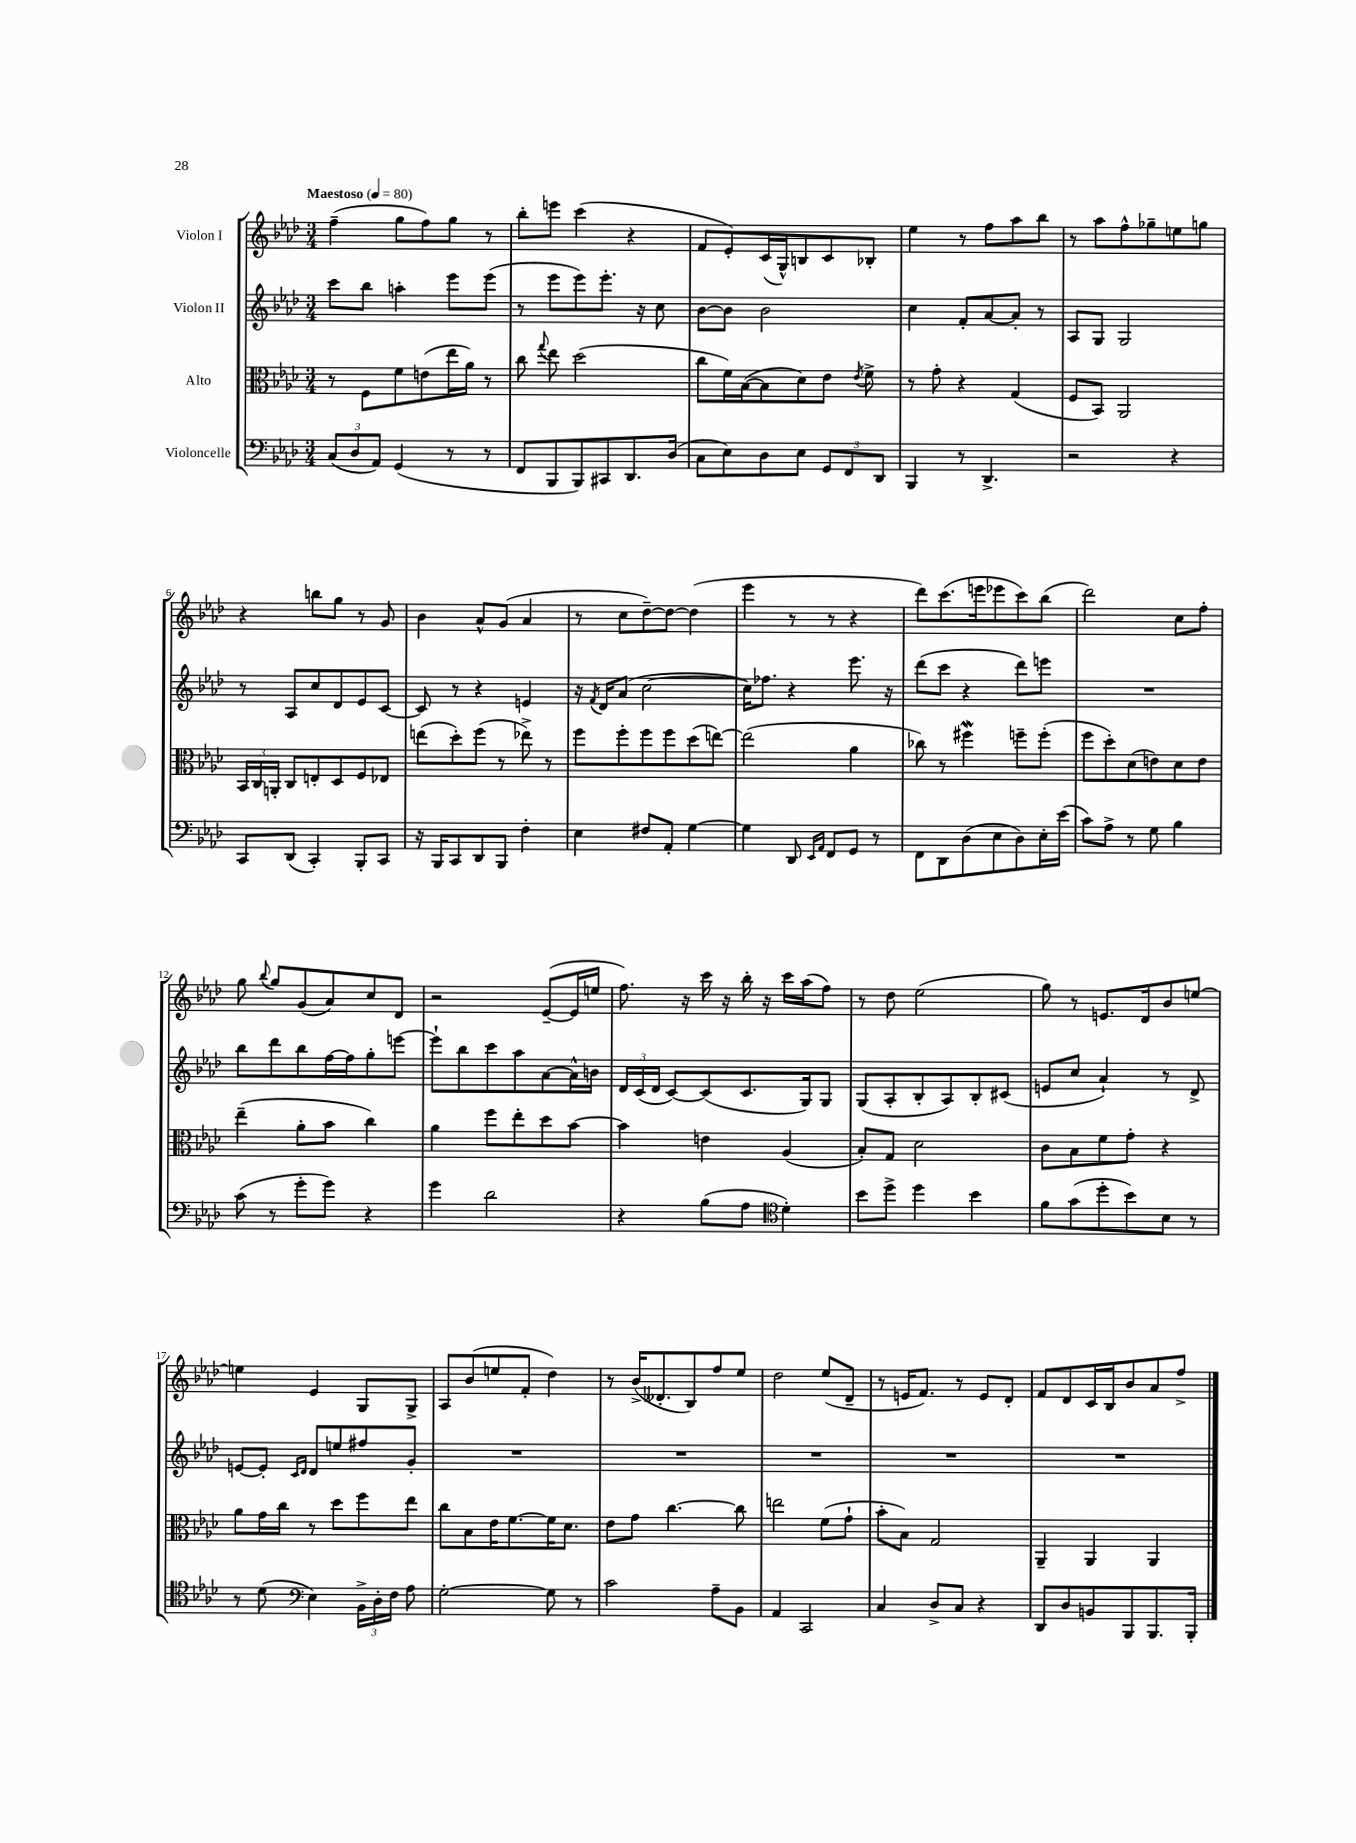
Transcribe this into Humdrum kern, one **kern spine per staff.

**kern	**kern	**kern	**kern
*part4	*part3	*part2	*part1
*staff4	*staff3	*staff2	*staff1
*I"Violoncelle	*I"Alto	*I"Violon II	*I"Violon I
*clefF4	*clefC3	*clefG2	*clefG2
*k[b-e-a-d-]	*k[b-e-a-d-]	*k[b-e-a-d-]	*k[b-e-a-d-]
*M3/4	*M3/4	*M3/4	*M3/4
*MM80	*MM80	*MM80	*MM80
=1	=1	=1	=1
!	!	!	!LO:TX:a:B:t=Maestoso
(12C/L	8r	8ccc\L	(4ff~\
12D-/	.	.	.
.	8F\L	8bb-\J	.
12AA-/J)	.	.	.
(4GG/	8f\	4aan'\	8gg\L
.	(8en\	.	8ff\)
8r	16ee-\L	8eee-\L	8gg\J
.	16a-\JJ)	.	.
8r	8r	(8eee-\J	8r
=2	=2	=2	=2
8FF/L	8cc\	8r	8bb-'\L
.	8qqgg/	.	.
8BBB-/	8ee-\	8eee-\L	8eeen\J
8BBB-/)	(2dd-\	8eee-\)	(4ccc\
8CC#X/	.	8.eee-'\J	.
8.DD-/	.	.	4r
.	.	16r	.
.	.	8cc\	.
(16D-/Jk	.	.	.
=3	=3	=3	=3
8C\L	8cc\L	[8b-\L	8f/L
8E-\)	16f\L)	8b-\J]	8e-'/)
.	([16B-\J	.	.
8D-\	8B-\]	2b-\	(16c/L
.	.	.	16G^^/J)
8E-\J	8d-\)	.	8Bn/
12GG/L	8e-\J	.	8c/
12FF/	.	.	.
.	8qe-/	.	.
.	8f^\	.	8B-X'/J
12DD-/J	.	.	.
=4	=4	=4	=4
4BBB-/	8r	4cc\	4ee-\
.	8g'\	.	.
8r	4r	8f'/L	8r
4.DD-^/	.	[8a-/	8ff\L
.	(4G/	8a-'/J]	8aa-\
.	.	8r	8bb-\J
=5	=5	=5	=5
2r	8F/L	8A-/L	8r
.	8BB-/J)	8G/J	8aa-\L
.	2AA-/	2G/	8ff^^\
.	.	.	8gg-X~\
4r	.	.	8een\
.	.	.	8ggn\J
!!LO:LB:g=z
=6	=6	=6	=6
8CC/L	24BB-/LL	8r	4r
.	24C/	.	.
.	24AAn'/JJ	.	.
(8DD-/J	8C/L	8A-/L	.
4CC'/)	8En'/	8cc/	8bbn\L
.	8D-/	8d-/	8gg\J
8BBB-'/L	8F/	8e-/	8r
8CC/J	8E-X/J	[8c/J	8g/
=7	=7	=7	=7
16r	(8een\L	8c/]	4b-\
16BBB-/KL	.	.	.
8CC/	8dd-'\)	8r	.
8DD-/	(8ff\J	4r	8a-^^/L
8BBB-/J	8r	.	(8g/J
4F'\	8ee-X^\)	4en/	4a-/
.	8r	.	.
=8	=8	=8	=8
4E-\	8ff\L	16r	8r
.	.	8qf/	.
.	.	16d-/KL	.
.	8ff'\	(8a-/J	8cc\L
8F#X/L	8ff\	[2cc\	[8dd-~\)
8AA-'/J	8ff\	.	8dd-\J_
[4G\	(8dd-\	.	(4dd-\]
.	[8een\J)	.	.
=9	=9	=9	=9
4G\]	(2ee\]	16cc\KL])	4eee-\
.	.	8.ff-X\J	.
8DD-/	.	4r	8r
16qqEE-/LL	.	.	.
16qqAA-/JJ	.	.	.
8FF/L	.	.	8r
8GG/J	4a-\	8.eee-\	4r
8r	.	.	.
.	.	16r	.
=10	=10	=10	=10
8FF\L	8cc-X\)	(8ddd-\L	8ddd-\L)
8DD-\	8r	8ccc\J	(8.ccc\
(8D-\	4ff#XW\	4r	.
.	.	.	16eeen\k
8E-\	.	.	8eee-X\
8D-\)	8ffn~\L	8ddd-\L)	8ccc\)
16E-'\L	(8ff'\J	8eeen\J	(8bb-\J
(16e-\JJ	.	.	.
=11	=11	=11	=11
8c\L)	8ff\L	2.r	2ddd-\)
8A-^\J	8dd-'\)	.	.
8r	(8d-\	.	.
8G\	8en\)	.	.
4B-\	8d-\	.	8cc\L
.	8e\J	.	8ff'\J
!!LO:LB:g=z
=12	=12	=12	=12
(8c\	(4ee-~\	8bb-\L	8gg\
.	.	.	8qqbb-/
8r	.	8ddd-\	8gg/L
8g'\L	8a-'\L	8bb-\	(8g/
8g\J)	8b-\J	[16ff\L	8a-/)
.	.	16ff\J]	.
4r	4cc\)	8gg'\	8cc/
.	.	[8eeen\J	8d-/J
=13	=13	=13	=13
4g\	4a-\	8eee`\L]	2r
.	.	8bb-\	.
2d-\	8ff\L	8ccc\	.
.	8ee-'\	8aa-\	.
.	8dd-\	[8a-\	([8e-~/L
.	[8b-\J	16a-^^\L]	16e-/L]
.	.	16bn\JJ	16een/JJ
=14	=14	=14	=14
4r	4b-\]	24d-/LL	8.ff\)
.	.	(24c/	.
.	.	24d-/JJ	.
.	.	[8c/L)	.
.	.	.	16r
(8B-\L	4en\	(8c/]	16ccc\
.	.	.	16r
8A-\J	.	8.c/	16bb-'\
.	.	.	16r
*clefC4	*	*	*
4d-'\)	(4A-/	.	16ccc\LL
.	.	16G/k)	(16aa-\J
.	.	8G/J	8ff\J)
=15	=15	=15	=15
8b-\L	8B-'/L)	(8G/L	8r
8dd-^\J	8G/J	8A-'/	8dd-\
4dd-\	2d-\	8B-'/	(2ee-\
.	.	8A-/)	.
4b-\	.	8B-'/	.
.	.	(8c#X/J	.
=16	=16	=16	=16
8f\L	8c\L	8en/L	8gg\)
(8g\	8B-\	8cc/J	8r
8dd-'\	8f\	4a-`/)	8.en/L
8b-\)	8g'\J	.	.
.	.	.	16d-/k
8B-\J	4r	8r	8b-/
8r	.	8d-^/	[8een/J
!!LO:LB:g=z
=17	=17	=17	=17
8r	8a-\L	[8en/L	4een\]
(8d-\	16g\L	8e'/J]	.
.	16cc\JJ	.	.
*clefF4	*	*	*
.	.	16qqc/LL	.
.	.	16qqd-/JJ	.
4E-\)	8r	8d-/L	4e-/
.	8dd-\L	8een/	.
24BB-^\LL	8ff\	8ff#X/	8G/L
24D-'\	.	.	.
24F\JJ	.	.	.
8A-\	8ee-\J	8g'/J	8G^/J
=18	=18	=18	=18
[2G'\	8cc\L	2.r	8A-/L
.	8B-\	.	(8b-/
.	16e-\K	.	8een/
.	[8.f\	.	.
.	.	.	8f'/J
8G\]	16f\K]	.	4dd-\)
.	8.d-\J	.	.
8r	.	.	.
=19	=19	=19	=19
2c\	8e-\L	2.r	8r
.	8g\J	.	(16b-^/KL
.	.	.	8.d--X'/
.	[4.cc\	.	.
.	.	.	8B-/)
8A-~\L	.	.	8ff/
8BB-\J	8cc\]	.	8ee-/J
=20	=20	=20	=20
4AA-/	2een\	2.r	2dd-\
2CC/	.	.	.
.	(8f\L	.	(8ee-/L
.	8g`\J	.	8d-~/J
=21	=21	=21	=21
4C/	8b-'\L	2.r	8r
.	8B-\J)	.	16en/KL
.	.	.	8.f/J)
8D-^/L	2G/	.	.
8C/J	.	.	8r
4r	.	.	8e/L
.	.	.	8d-'/J
=22	=22	=22	=22
8DD-/L	4AA-~/	2.r	8f/L
8D-/	.	.	8d-/
8BBn/	4AA-/	.	16c/L
.	.	.	16B-/J
8BBB-/	.	.	8b-/
8.BBB-/	4AA-/	.	8a-/
.	.	.	8ff^/J
16BBB-'/Jk	.	.	.
==	==	==	==
*-	*-	*-	*-
